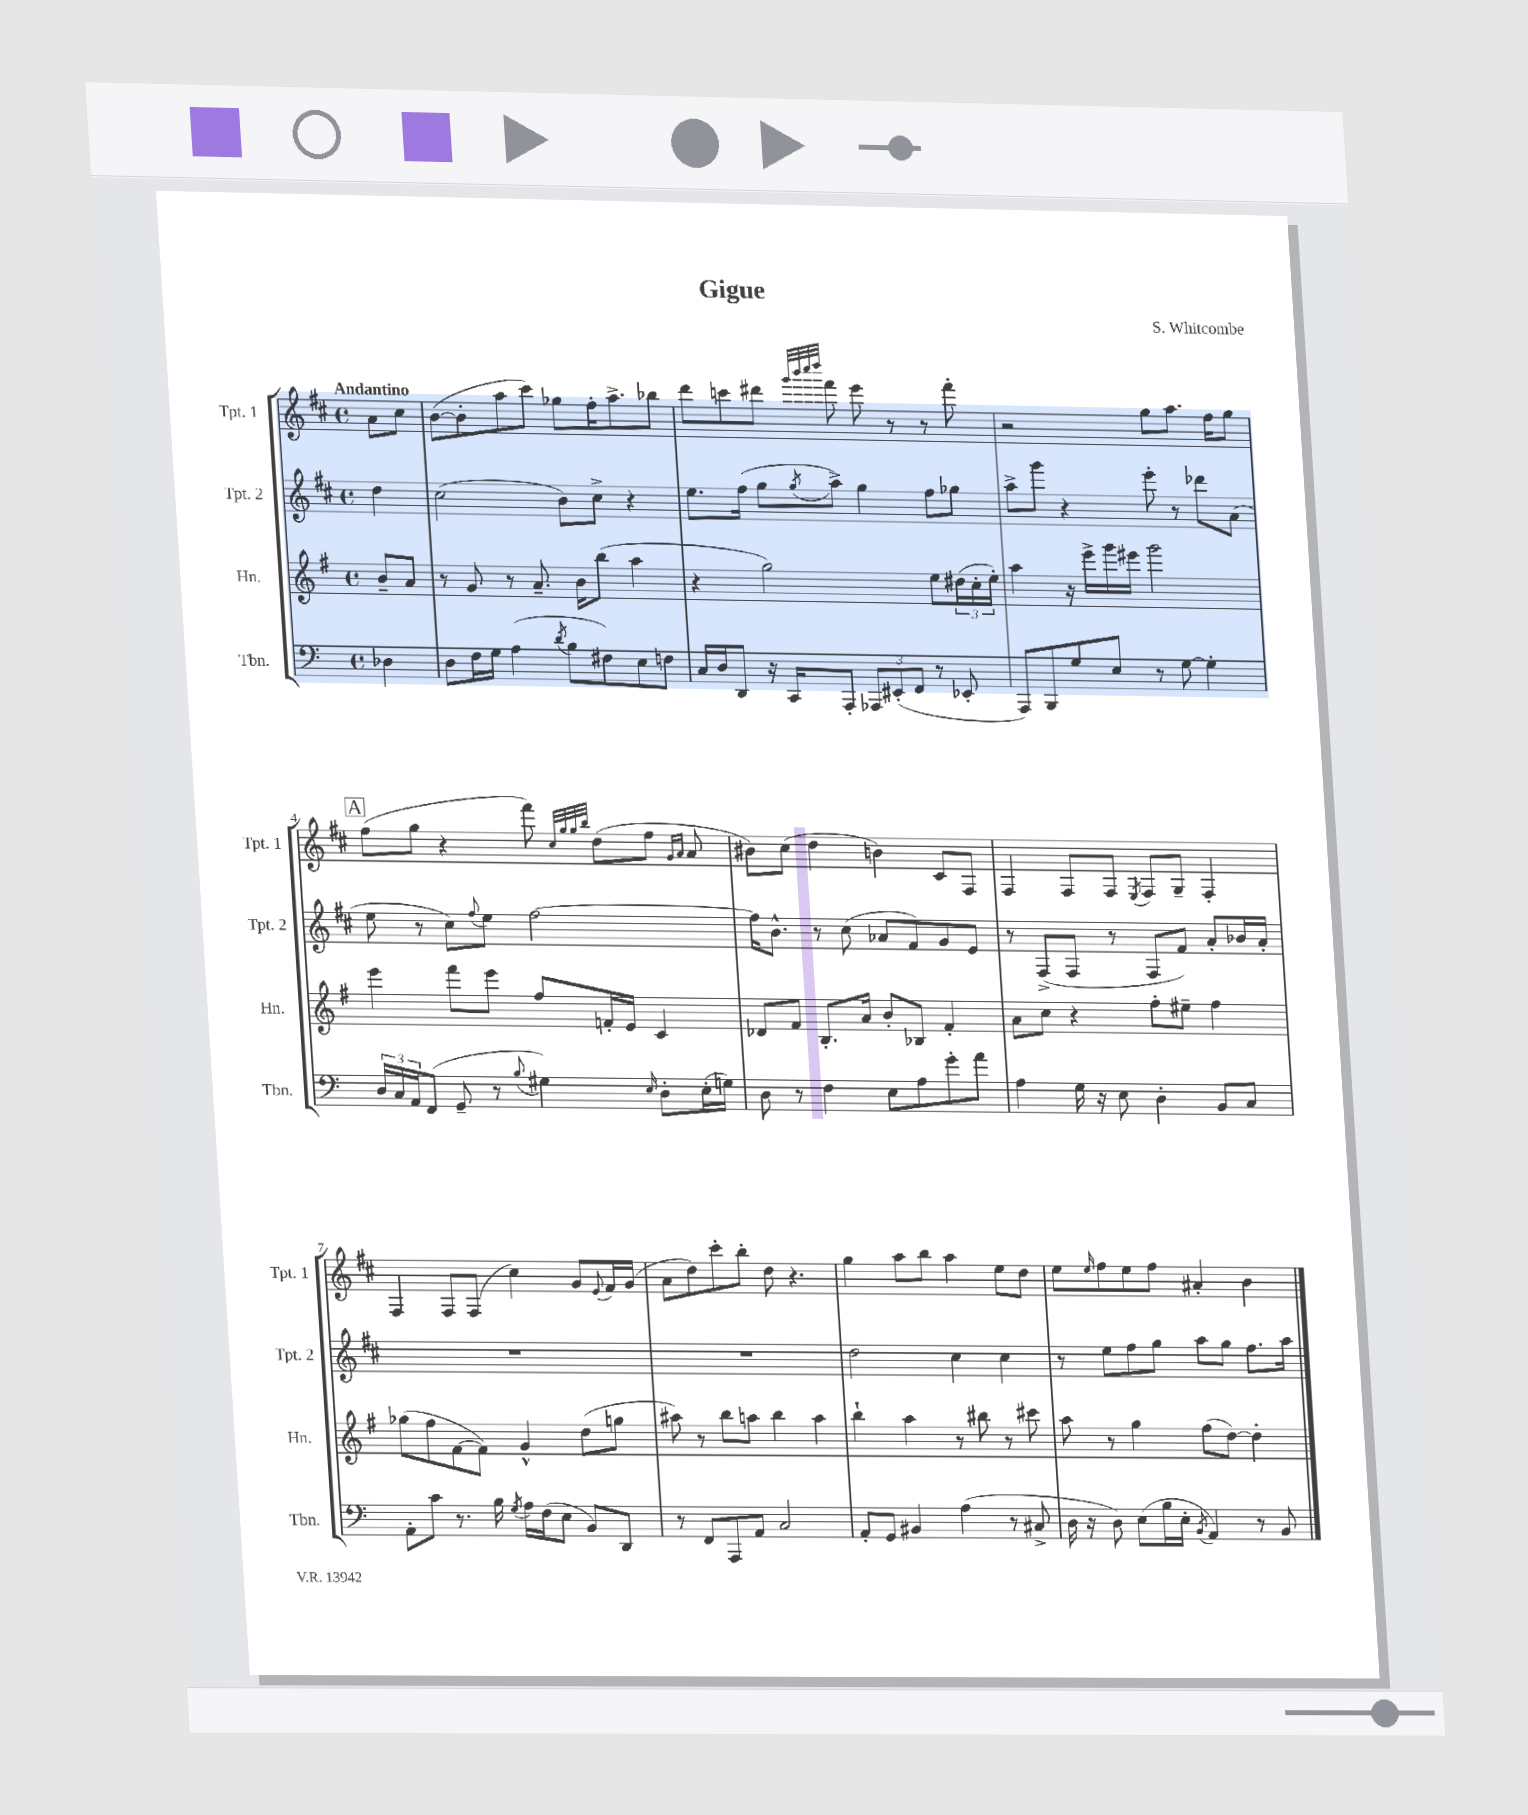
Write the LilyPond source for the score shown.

\header { title = "Gigue" composer = "S. Whitcombe" }
<<
\new StaffGroup <<
\new Staff = "s0" \with { instrumentName = "Tpt. 1" shortInstrumentName = "Tpt. 1" } {
    \clef treble \key d \major \defaultTimeSignature \time 4/4 \partial 4 \tempo "Andantino"
    a'8 cis''8 |
    b'8~( b'8-. a''8 cis'''8) ges''8 fis''16-. a''8.-> bes''8 |
    d'''8 c'''8 dis'''8 \grace { g'''32 b'''32 cis''''32 d''''32 } fis'''8 e'''8 r8 r8 fis'''8-. |
    r2 g''8 a''8. fis''16 g''8 |
    \mark \markup { \box "A" } fis''8( g''8 r4 fis'''8) \grace { cis''32 g''32 g''32 b''32 } d''8( fis''8 \grace { g'16 a'16 } a'8 |
    bis'8) cis''8( d''4 b'4) cis'8 fis8 |
    fis4 fis8 fis8 \acciaccatura { e8 } fis8 g8-- fis4-. |
    fis4 fis8 fis8( cis''4) g'8 \appoggiatura { e'8 } fis'16 g'16( |
    a'8 d''8) cis'''8-. b''8-. d''8 r4. |
    g''4 a''8 b''8 a''4 e''8 d''8 |
    e''8 \grace { e''16 } fis''8 e''8 fis''8 ais'4-. b'4 \bar "|." |
}
\new Staff = "s1" \with { instrumentName = "Tpt. 2" shortInstrumentName = "Tpt. 2" } {
    \clef treble \key d \major \defaultTimeSignature \time 4/4 \partial 4
    d''4 |
    cis''2( b'8) cis''8-> r4 |
    e''8. fis''16( g''8 \acciaccatura { g''8 } a''8->) g''4 fis''8 ges''8 |
    a''8-> g'''8 r4 e'''8-. r8 des'''8 a'8( |
    \mark \markup { \box "A" } e''8 r8 cis''8) \appoggiatura { fis''8 } e''8 fis''2~ |
    fis''16 b'8.-^ r8 cis''8( aes'8 fis'8) g'8 e'8 |
    r8 fis8->( fis8 r8 fis8 fis'8) a'8-. bes'16 a'16-. |
    R1 |
    R1 |
    d''2 cis''4 cis''4 |
    r8 e''8 fis''8 g''8 a''8 g''8 fis''8. a''16 \bar "|." |
}
\new Staff = "s2" \with { instrumentName = "Hn." shortInstrumentName = "Hn." } {
    \clef treble \key g \major \defaultTimeSignature \time 4/4 \partial 4
    b'8-- a'8 |
    r8 g'8 r8 a'8.-- b'16 b''8( a''4 |
    r4 g''2) e''8 \tuplet 3/2 { dis''16( c''16-. e''16-.) } |
    a''4 r16 e'''16-> g'''16 eis'''16 g'''2 |
    \mark \markup { \box "A" } e'''4 fis'''8 e'''8 fis''8 f'16-. e'16 c'4 |
    des'8 fis'8 b8.-. a'16 b'8-. bes8 fis'4-. |
    a'8 c''8 r4 fis''8-. eis''8-- fis''4 |
    ges''8( fis''8 fis'8~ fis'8) g'4-^ d''8( g''8 |
    ais''8) r8 b''8 a''8 b''4 a''4 |
    b''4-! a''4 r8 bis''8 r8 cis'''8 |
    a''8 r8 g''4 fis''8( d''8~) d''4-. \bar "|." |
}
\new Staff = "s3" \with { instrumentName = "Tbn." shortInstrumentName = "Tbn." } {
    \clef bass \key c \major \defaultTimeSignature \time 4/4 \partial 4
    des4 |
    d8 f16 g16 a4( \acciaccatura { d'8 } b8 fis8) e8 f8 |
    c16 d16 d,8 r16 c,16 a,,8-. \tuplet 3/2 { aes,,8 eis,8-.( f,8 } r8 ees,8-. |
    a,,8) b,,8 g8 e8 r8 g8~ g4-. |
    \mark \markup { \box "A" } \tuplet 3/2 { d16 c16 a,16 } f,8( g,8-- r8 \appoggiatura { b8 } gis4) \grace { e16 } d8-. e16-.( g16) |
    d8 r8 f4 e8 a8 g'8-. a'8 |
    a4 g16 r16 e8 d4-. b,8 c8 |
    a,8-. c'8 r8. b16 \acciaccatura { g8 } a16 f16( e8 b,8) d,8 |
    r8 f,8 a,,8 a,8 c2 |
    a,8-. g,8 bis,4 a4( r8 cis8-> |
    d16 r16 d8) e8( b16 e16-. \acciaccatura { b,8 } a,4) r8 b,8 \bar "|." |
}
>>
>>
